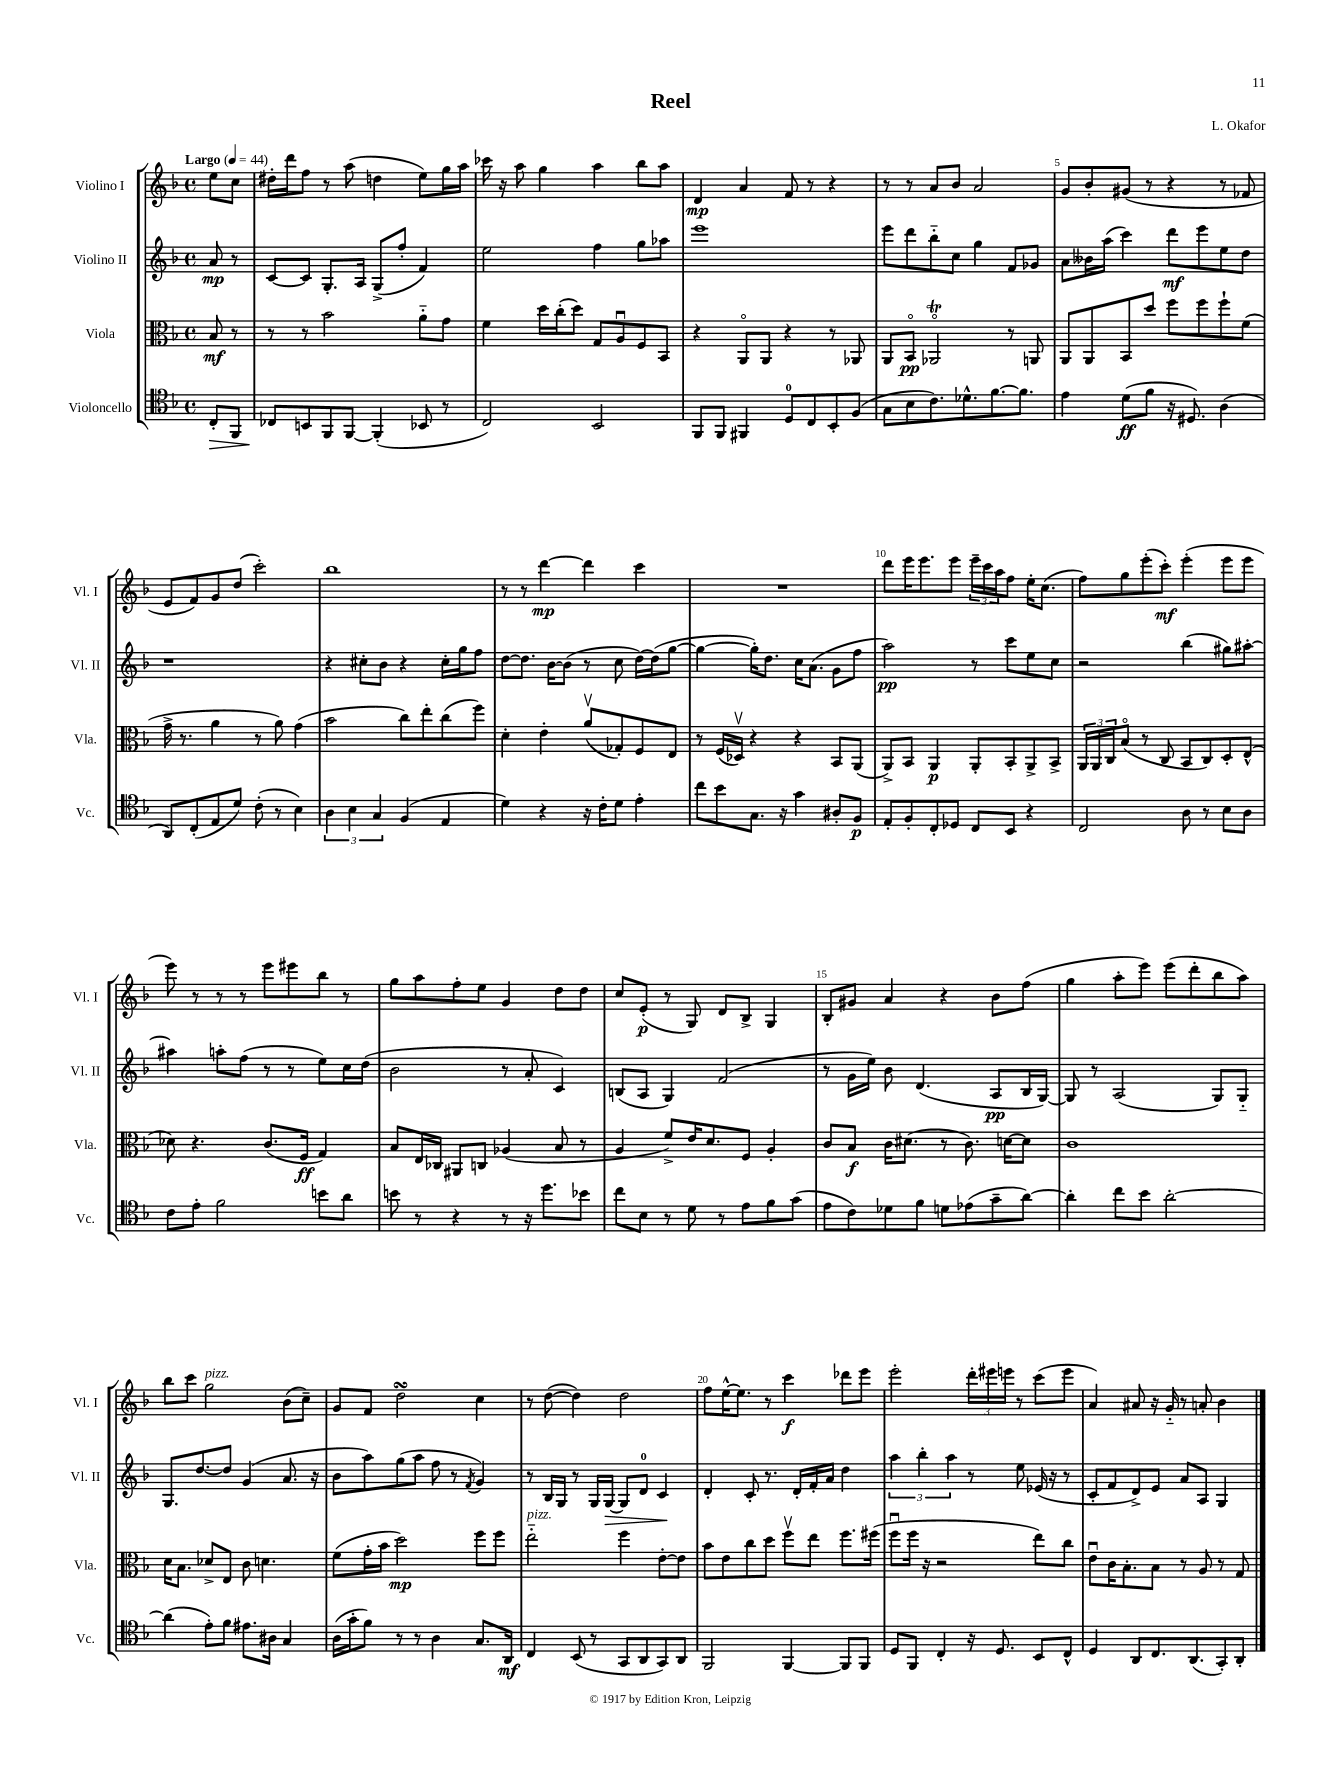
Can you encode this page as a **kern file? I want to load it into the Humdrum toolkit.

**kern	**kern	**kern	**kern
*staff4	*staff3	*staff2	*staff1
*clefC4	*clefC3	*clefG2	*clefG2
*k[b-]	*k[b-]	*k[b-]	*k[b-]
*M4/4	*M4/4	*M4/4	*M4/4
*met(c)	*met(c)	*met(c)	*met(c)
*MM44	*MM44	*MM44	*MM44
8C'	8B-	8a	8ee
8FF	8r	8r	8cc
=	=	=	=
8C-	8r	[8c	16dd#'
.	.	.	16ddd
8BB	8r	8c]	8ff
8FF	2b-	8.G'	8r
[8FF	.	.	(8aa
.	.	16A	.
(4FF']	.	(8G^	4dd
.	.	8ff'	.
8BB-	8a'~	4f)	8ee)
8r	8g	.	16gg
.	.	.	16aa
=	=	=	=
2C)	4f	2ee	16ccc-
.	.	.	16r
.	.	.	8aa
.	16dd	.	4gg
.	(16cc'	.	.
.	8dd)	.	.
2BB-	8G	4ff	4aa
.	8Au	.	.
.	8F	8gg	8bb-
.	8BB-	8aa-	8aa
=	=	=	=
8FF	4r	1eee	4d
8FF	.	.	.
4FF#	8AAo	.	4a
.	8AA	.	.
8D	4r	.	8f
8C	.	.	8r
8BB-'	8r	.	4r
(8F	8AA-	.	.
=	=	=	=
8G	8AA	8eee	8r
8B-	8BB-o	8ddd	8r
8.c)	2AA-o	8bb-'~	8a
.	.	8cc	8b-
8.d-^^	.	.	.
.	.	4gg	2a
[8.f	.	.	.
.	8r	8f	.
8.f]	.	.	.
.	8AA	8g-	.
=	=	=	=
4e	8AA	8a	8g
.	8AA	16b--	8b-'
.	.	(16aa	.
(8d	8BB-	4ccc)	(8g#
8f	8dd	.	8r
16r	8ff	8ddd	4r
8.D#)	.	.	.
.	8ff	8eee	.
(4A	8ff`	8ee	8r
.	(8f	8dd	8f-
=	=	=	=
8AA)	16g^	1r	8e
.	8.r	.	.
(8C'	.	.	8f)
8E	4a	.	8g
8d)	.	.	(8dd
(8c'	8r	.	2ccc')
8r	8a)	.	.
4B-)	(4g	.	.
=	=	=	=
6A	2b-	4r	1bb-
6B-	.	.	.
.	.	8cc#'	.
6G	.	.	.
.	.	8b-	.
(4F	8cc)	4r	.
.	8ee'	.	.
4E	(8cc	16cc#'	.
.	.	16gg	.
.	8ff)	8ff	.
=	=	=	=
4d)	4d'	[8dd	8r
.	.	8.dd]	8r
4r	4e'	.	[4ddd
.	.	[16b-	.
.	.	(8b-]	.
16r	(8av	8r	4ddd]
16c'	.	.	.
8d	8G-')	8cc	.
4e'	8F	[16dd)	4ccc
.	.	(16dd]	.
.	8E	[8gg	.
=	=	=	=
8cc	8r	4gg_	1r
8b-	(16F	.	.
.	16D-v)	.	.
8.G	4r	16gg'])	.
.	.	8.dd	.
16r	.	.	.
4g	4r	16cc	.
.	.	(8.a	.
8A#'	8BB-	8g	.
8F	(8AA	8ff	.
=	=	=	=
8E'	8AA^)	2aa)	8ddd
8F'	8BB-	.	16eee
.	.	.	8.eee
8C'	4AA	.	.
8D-	.	.	8eee
8C	8AA'	8r	24eee~
.	.	.	24ccc
.	.	.	24aa
8BB-	8BB-'	8ccc	8ff
4r	8AA^	8ee	16ee'
.	.	.	(8.cc
.	8BB-^	8cc	.
=	=	=	=
2C	24AA	2r	8ff)
.	24AA	.	.
.	24C	.	.
.	(8B-o	.	8gg
.	8r	.	(8eee'
.	8C	.	8ccc')
8A	8BB-	(4bb-	(4eee'
8r	8C)	.	.
8B-	8D'	8gg#)	8eee
8A	(8E^^	[8aa#'	8eee
=	=	=	=
8c	8d-)	4aa#]	8eee)
8e'	4.r	.	8r
2f	.	8aa'	8r
.	.	(8ff	8r
.	(8.c	8r	8eee
.	.	8r	8eee#
.	16F	.	.
8b	4G)	8ee)	8bb-
8a	.	16cc	8r
.	.	(16dd	.
=	=	=	=
8b	8B-	2b-	8gg
8r	16E	.	8aa
.	16C-	.	.
4r	8AA#	.	8ff'
.	8C	.	8ee
8r	(4A-	8r	4g
16r	.	8a'	.
8.dd	.	.	.
.	8B-	4c)	8dd
8b-	8r	.	8dd
=	=	=	=
8cc	4A	(8B	8cc
8B-	.	8A	(8e'
8r	8f^)	4G)	8r
8d	16e	.	8G)
.	8.d	.	.
8r	.	(2f	8d
8e	8F	.	8B-^
8f	4A'	.	4G
(8g	.	.	.
=	=	=	=
8e	8c	8r	8B-'
8c)	8B-	16g	8g#
.	.	16ee)	.
8d-	16c	8b-	4a
.	(8.d#	.	.
8f	.	(4.d	.
8d	8r	.	4r
(8e-	8.c)	.	.
8g~	.	8A	8b-
.	[16d	.	.
[8a)	8d]	16B-	(8ff
.	.	[16G)	.
=	=	=	=
4a']	1c	8G]	4gg
.	.	8r	.
8cc	.	(2A	8aa'
8b-	.	.	8eee)
[2a'	.	.	(8eee
.	.	.	8ddd'
.	.	8G)	8bb-
.	.	8G'~	8aa)
=	=	=	=
(4a]	16d	8.G	8bb-
.	8.B-	.	.
.	.	.	8ccc
.	.	[8.dd	.
8e')	8d-^	.	2gg
8f	8E	8dd]	.
8.e#	8c	(4g	.
.	4.d	.	.
16A#	.	.	.
4G	.	8.a	(8b-
.	.	.	8cc~)
.	.	16r	.
=	=	=	=
(16A	(8f	8b-	8g
16g'	.	.	.
8f)	16g'	8aa)	8f
.	16b-	.	.
8r	2dd)	(8gg	2dd
8r	.	8aa	.
4A	.	8ff	.
.	.	8r	.
.	.	8qf	.
8.G	8ff	4g)	4cc
.	8ff	.	.
16AA	.	.	.
=	=	=	=
4C	2ee'~	8r	8r
.	.	16B-	([8dd
.	.	16G	.
(8BB-	.	8r	4dd])
8r	.	16G	.
.	.	[16G	.
8GG	4ff	8G]	2dd
8AA	.	8d	.
8GG)	[8e'	4c	.
8AA	8e]	.	.
=	=	=	=
2FF	8b-	4d'	8ff
.	8e	.	[16ee^^
.	.	.	8.ee]
.	8cc	8c'	.
.	8dd	8.r	8r
[4FF	8ffv	.	4ccc
.	.	16d'	.
.	8ee	16f'	.
.	.	16a	.
8FF]	8.ff	4dd	8ddd-
8FF	.	.	8eee
.	(16ff#	.	.
=	=	=	=
8D	8ffu	6aa	2eee'
8FF	16ff	.	.
.	.	6bb-'	.
.	16r	.	.
4C'	2r	.	.
.	.	6aa	.
16r	.	8r	24ddd'
.	.	.	24eee#
8.D	.	.	.
.	.	.	24eee
.	.	8ee	8r
8BB-	8ee)	(16e-	(8ccc
.	.	16r	.
8C^^	8cc	8r	8eee
=	=	=	=
4D	8eu	8c'	4a)
.	16c	8f	.
.	8.B-'	.	.
8AA	.	8d^)	8a#
8.C	8B-	8e	16r
.	.	.	16g'~
.	8r	8a	8r
(8.AA	.	.	.
.	8A	8A	8a'
8GG')	8r	4G	4b-
8AA'	8G	.	.
==	==	==	==
*-	*-	*-	*-
